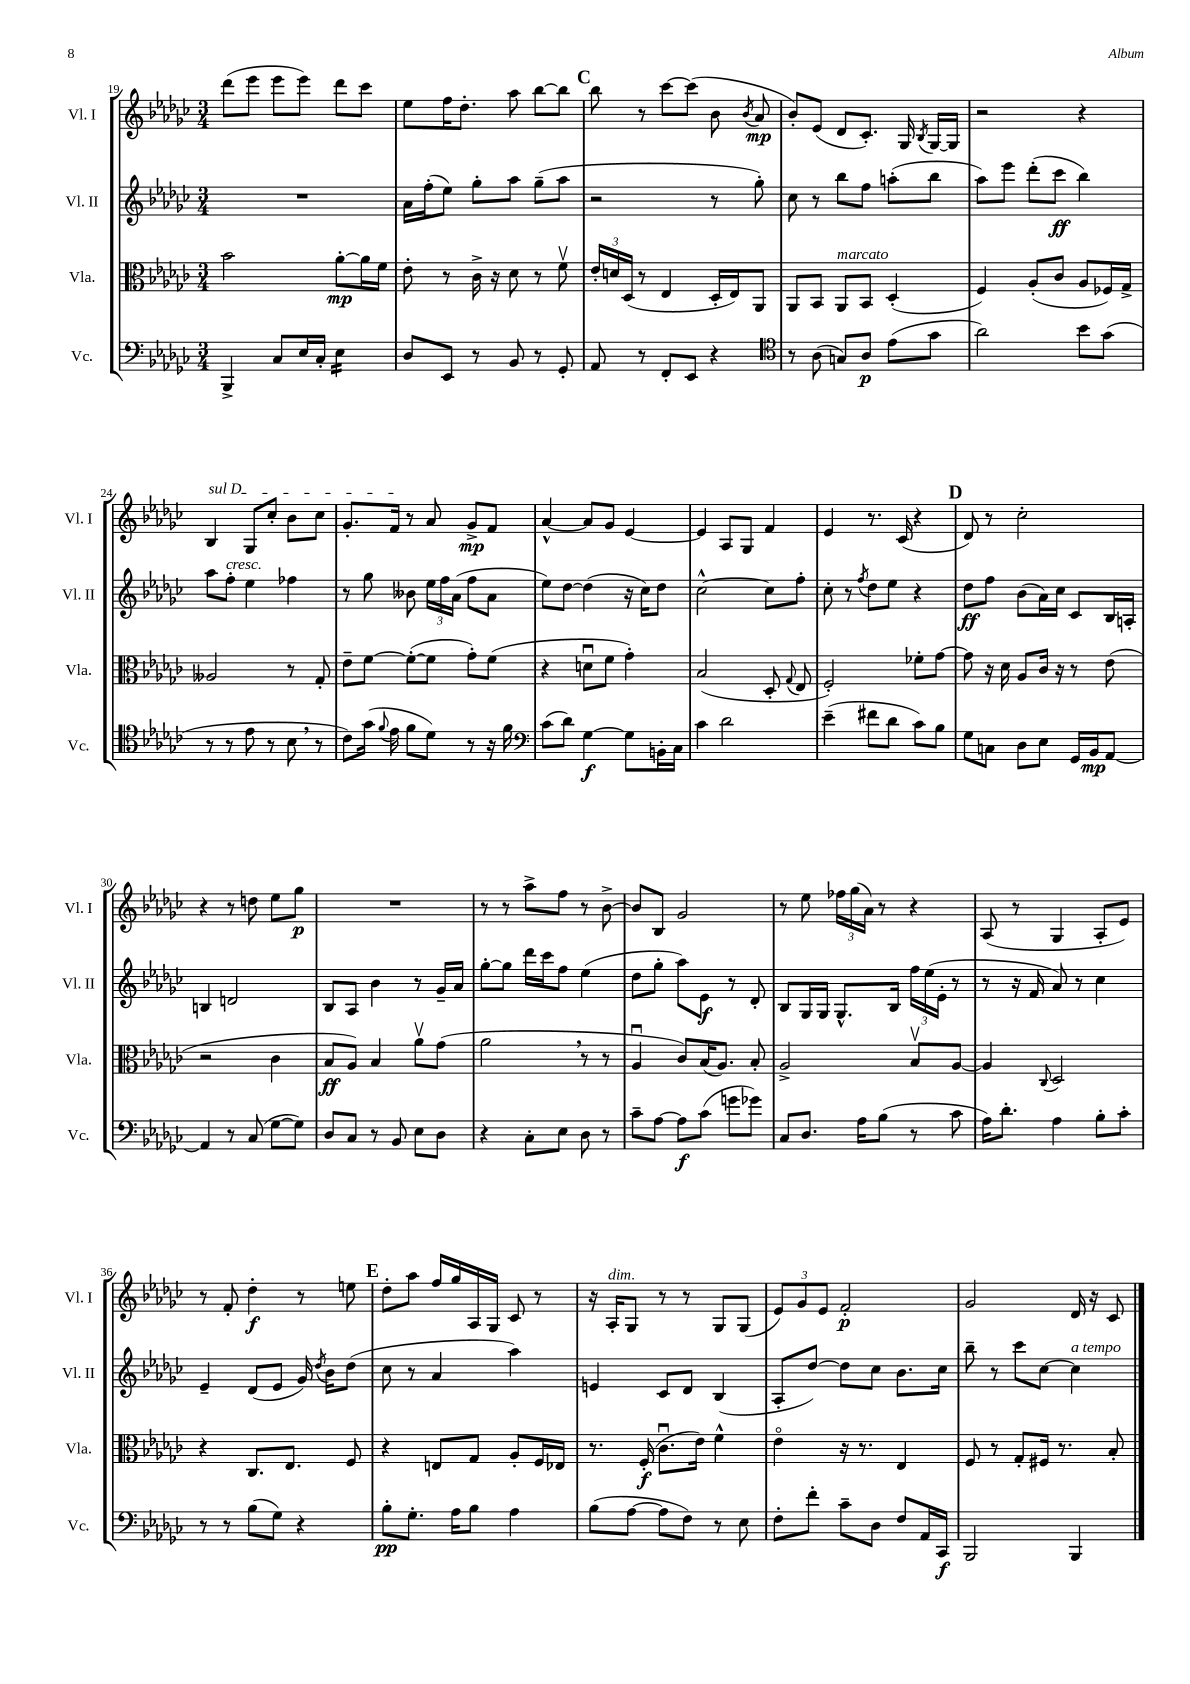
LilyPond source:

<<
\new StaffGroup <<
\new Staff = "s0" \with { instrumentName = "Vl. I" shortInstrumentName = "Vl. I" } {
    \clef treble \key ges \major \numericTimeSignature \time 3/4
    \autoBeamOff des'''8[( ees'''8] ees'''8[ ees'''8]) des'''8[ ces'''8] |
    ees''8[ f''16 des''8.]-. aes''8 bes''8[~ bes''8] |
    \mark \markup { \bold "C" } bes''8 r8 ces'''8[~ ces'''8]( bes'8 \acciaccatura { bes'8 } aes'8\mp |
    bes'8[-.) ees'8]( des'8[ ces'8.]-.) ges16 \acciaccatura { bes8 } ges16[~ ges16] |
    r2 r4 |
    \once \override TextSpanner.bound-details.left.text = \markup { \italic "sul D" } bes4\startTextSpan ges8[ ces''8]-. bes'8[ ces''8] |
    ges'8.[-. f'16]\stopTextSpan r8 aes'8 ges'8[->\mp f'8] |
    aes'4~-^ aes'8[ ges'8] ees'4~ |
    ees'4 aes8[ ges8] f'4 |
    ees'4 r8. ces'16( r4 |
    \mark \markup { \bold "D" } des'8) r8 ces''2-. |
    r4 r8 d''8 ees''8[ ges''8]\p |
    R2. |
    r8 r8 aes''8[-> f''8] r8 bes'8~-> |
    bes'8[ bes8] ges'2 |
    r8 ees''8 \tuplet 3/2 { fes''16[ ges''16( aes'16]) } r8 r4 |
    aes8( r8 ges4 aes8[-. ees'8]) |
    r8 f'8-. des''4-.\f r8 e''8 |
    \mark \markup { \bold "E" } des''8[-. aes''8] f''16[ ges''16 aes16 ges16] ces'8 r8 |
    r16 aes16[-.^\markup { \italic "dim." } ges8] r8 r8 ges8[ ges8]( |
    \tuplet 3/2 { ees'8[) ges'8 ees'8] } f'2-.\p |
    ges'2 des'16 r16 ces'8 \bar "|." |
}
\new Staff = "s1" \with { instrumentName = "Vl. II" shortInstrumentName = "Vl. II" } {
    \clef treble \key ges \major \numericTimeSignature \time 3/4
    \autoBeamOff R2. |
    aes'16[ f''16-.( ees''8]) ges''8[-. aes''8] ges''8[--( aes''8] |
    \mark \markup { \bold "C" } r2 r8 ges''8-.) |
    ces''8 r8 bes''8[ f''8] a''8[-.( bes''8] |
    aes''8[) ees'''8] des'''8[-.( ces'''8]\ff bes''4) |
    aes''8[ f''8]-.^\markup { \italic "cresc." } ees''4 fes''4 |
    r8 ges''8 beses'8 \tuplet 3/2 { ees''16[ f''16 aes'16]( } f''8[ aes'8] |
    ees''8[) des''8]~ des''4( r16 ces''16[) des''8] |
    ces''2~-^ ces''8[ f''8]-. |
    ces''8-. r8 \acciaccatura { f''8 } des''8[ ees''8] r4 |
    \mark \markup { \bold "D" } des''8[\ff f''8] bes'8[( aes'16) ces''16] ces'8[ bes16 a16]-. |
    b4 d'2 |
    bes8[ aes8] bes'4 r8 ges'16[-- aes'16] |
    ges''8[~-. ges''8] des'''16[ ces'''16 f''8] ees''4( |
    des''8[ ges''8]-. aes''8[) ees'8]\f r8 des'8-. |
    bes8[ ges16 ges16] ges8.[-^ bes16] \tuplet 3/2 { f''16[ ees''16( ees'16]-. } r8 |
    r8 r16 f'16 aes'8) r8 ces''4 |
    ees'4-- des'8[( ees'8] ges'16) \acciaccatura { des''8 } bes'16[ des''8]( |
    \mark \markup { \bold "E" } ces''8 r8 aes'4 aes''4) |
    e'4 ces'8[ des'8] bes4( |
    aes8[-. des''8]~) des''8[ ces''8] bes'8.[ ces''16] |
    bes''8-- r8 ces'''8[ ces''8]~ ces''4^\markup { \italic "a tempo" } \bar "|." |
}
\new Staff = "s2" \with { instrumentName = "Vla." shortInstrumentName = "Vla." } {
    \clef alto \key ges \major \numericTimeSignature \time 3/4
    \autoBeamOff bes'2 aes'8[~-.\mp aes'16 f'16] |
    ees'8-. r8 ces'16-> r16 des'8 r8 f'8\upbow |
    \mark \markup { \bold "C" } \tuplet 3/2 { ees'16[-. d'16 des16]( } r8 ees4 des16[-. ees16) aes,8] |
    aes,8[ bes,8] aes,8[^\markup { \italic "marcato" } bes,8] des4-.( |
    f4) aes8[-.( ces'8] aes8[ fes16) ges16]-> |
    aeses2 r8 ges8-. |
    ees'8[-- f'8]~ f'8[~-.( f'8] ges'8[-.) f'8]( |
    r4 d'8[\downbow f'8] ges'4-.) |
    bes2( des8-. \appoggiatura { ges8 } ees8 |
    f2-.) fes'8[-. ges'8]~ |
    \mark \markup { \bold "D" } ges'8 r16 des'16 aes8[ ces'16] r16 r8 ees'8( |
    r2 ces'4 |
    bes8[\ff aes8]) bes4 aes'8[\upbow ges'8]( |
    aes'2 \breathe r8 r8 |
    aes4\downbow ces'8[) bes16( aes8.]) bes8-. |
    aes2-> bes8[\upbow aes8]~ |
    aes4 \appoggiatura { ces8 } des2 |
    r4 ces8.[ ees8.] f8 |
    \mark \markup { \bold "E" } r4 e8[ ges8] aes8[-. f16 ees16] |
    r8. f16-.\f( ces'8.[\downbow ees'16]) f'4-^ |
    ees'4\flageolet r16 r8. ees4 |
    f8 r8 ges8[-. fis16] r8. bes8-. \bar "|." |
}
\new Staff = "s3" \with { instrumentName = "Vc." shortInstrumentName = "Vc." } {
    \clef bass \key ges \major \numericTimeSignature \time 3/4
    \autoBeamOff bes,,4-> ces8[ ees16 ces16]-. ees4:16 |
    des8[ ees,8] r8 bes,8 r8 ges,8-. |
    \mark \markup { \bold "C" } aes,8 r8 f,8[-. ees,8] r4 |
    \clef tenor r8 aes8( g8[) aes8]\p ees'8[( ges'8] |
    aes'2) bes'8[ ges'8]( |
    r8 r8 ees'8 r8 bes8 \breathe r8 |
    ces'8[) ges'16]( \appoggiatura { f'8 } ees'16 f'8[ des'8]) r8 r16 f'16 |
    \clef bass ces'8[( des'8]) ges4~\f ges8[ b,16-. ces16] |
    ces'4 des'2 |
    ees'4--( fis'8[ des'8] ces'8[) bes8] |
    \mark \markup { \bold "D" } ges8[ c8] des8[ ees8] ges,16[ bes,16\mp aes,8]~ |
    aes,4 r8 ces8( ges8[~ ges8]) |
    des8[ ces8] r8 bes,8 ees8[ des8] |
    r4 ces8[-. ees8] des8 r8 |
    ces'8[-- aes8]~ aes8[\f ces'8]( g'8[ ges'8]) |
    ces8[ des8.] aes16[ bes8]( r8 ces'8 |
    aes16[) des'8.]-. aes4 bes8[-. ces'8]-. |
    r8 r8 bes8[( ges8]) r4 |
    \mark \markup { \bold "E" } bes8[-.\pp ges8.]-. aes16[ bes8] aes4 |
    bes8[( aes8]~ aes8[ f8]) r8 ees8 |
    f8[-. f'8]-. ces'8[-- des8] f8[ aes,16 ces,16]\f |
    bes,,2 bes,,4 \bar "|." |
}
>>
>>
\layout { \context { \Score currentBarNumber = #19 } }
